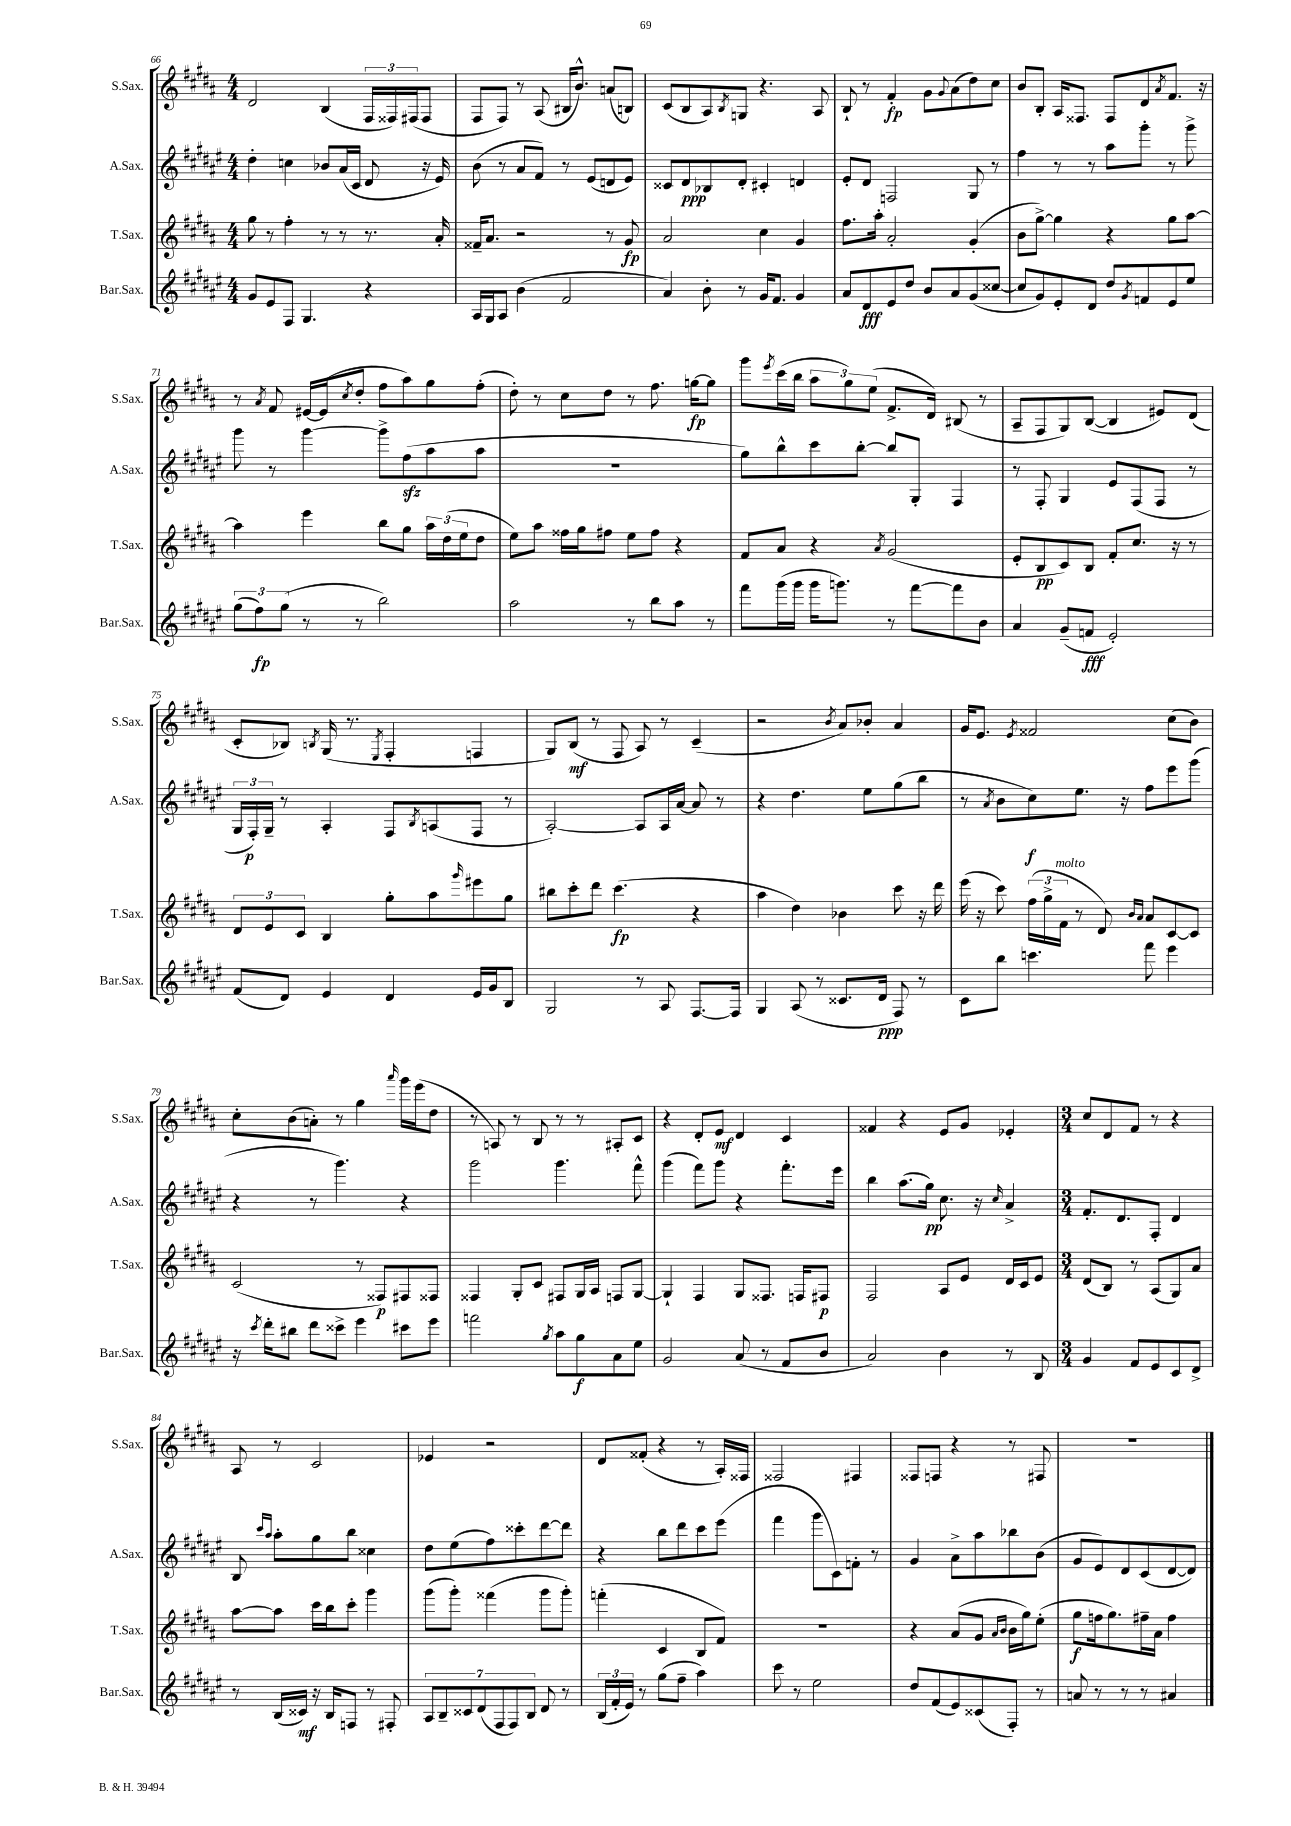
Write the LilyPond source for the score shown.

<<
\new StaffGroup <<
\new Staff = "s0" \with { instrumentName = "S.Sax." shortInstrumentName = "S.Sax." } {
    \clef treble \key b \major \numericTimeSignature \time 4/4
    dis'2 b4( \tuplet 3/2 { fis16 fisis16) fis16( } fis8 |
    fis8 fis8) r8 ais8( bis16 b'8.-^) a'8( b8) |
    cis'8( b8 ais8) \acciaccatura { b8 } g8 r4. ais8 |
    b8-! r8 fis'4-.\fp gis'8 \appoggiatura { gis'8 } ais'8( dis''8) cis''8 |
    b'8 b8-. ais16 fisis8. fisis8 dis'8 \acciaccatura { ais'8 } fis'8. r16 |
    r8 \acciaccatura { ais'8 } fis'8 eis'16~ eis'16( \acciaccatura { cis''8 } dis''8-. fis''8 ais''8) gis''8 fis''8-.( |
    dis''8-.) r8 cis''8 dis''8 r8 fis''8. g''16~\fp g''8 |
    gis'''8 \acciaccatura { e'''8 } cis'''16( b''16 \tuplet 3/2 { ais''8 gis''8) e''8( } fis'8.-> dis'16) bis8( r8 |
    ais8-- fis8 gis8) b8~( b4 eis'8) dis'8( |
    cis'8-. bes8) \acciaccatura { b8 } gis16( r8. \acciaccatura { e8 } fis4-. f4 |
    gis8) b8\mf( r8 fis8 ais8) r8 cis'4--( |
    r2 \acciaccatura { b'8 } ais'8) bes'8-. ais'4 |
    gis'16 e'8. \acciaccatura { e'8 } fisis'2 cis''8( b'8) |
    cis''8-. b'8( a'8-.) r8 gis''4 \grace { ais'''16 } gis'''16 e'''16( dis''8 |
    r8 a8) r8 b8 r8 r8 ais8-. cis'8 |
    r4 dis'8-. e'8\mf dis'4 cis'4 |
    fisis'4 r4 e'8 gis'8 ees'4-. |
    \numericTimeSignature \time 3/4 cis''8 dis'8 fis'8 r8 r4 |
    ais8 r8 cis'2 |
    ees'4 r2 |
    dis'8 fisis'8-.( r4 r8 ais16-.) fisis16 |
    fisis2 fis4 |
    fisis8 f8 r4 r8 fis8 |
    R2. \bar "|." |
}
\new Staff = "s1" \with { instrumentName = "A.Sax." shortInstrumentName = "A.Sax." } {
    \clef treble \key fis \major \numericTimeSignature \time 4/4
    dis''4-. c''4 bes'8 ais'16( cis'16 dis'8 r16 eis'16) |
    b'8( r8 ais'8 fis'8) r8 eis'8( d'8 eis'8) |
    cisis'8 dis'8\ppp bes8 dis'8-. cis'4-. d'4 |
    eis'8-. dis'8 f2 gis8 r8 |
    fis''4 r8 r8 ais''8 gis'''8-. r8 gis'''8-> |
    gis'''8 r8 gis'''4~ gis'''8-> fis''8\sfz( ais''8 ais''8 |
    R1 |
    gis''8) b''8-^ cis'''8 b''8~-. b''8 gis8-. fis4 |
    r8 fis8-. gis4 eis'8 fis8( fis8 r8 |
    \tuplet 3/2 { gis16 fis16-.\p) gis16-- } r8 ais4-. fis8 \acciaccatura { b8 } a8( fis8 r8 |
    ais2~-.) ais8 ais16 ais'16~ ais'8 r8 |
    r4 dis''4. eis''8 gis''8( b''8 |
    r8 \acciaccatura { ais'8 } b'8 cis''8\f) eis''8. r16 fis''8 eis'''8 gis'''8( |
    r4 r8 gis'''4.) r4 |
    gis'''2 gis'''4. fis'''8-^ |
    gis'''4( fis'''8) gis'''8 r4 fis'''8.-. eis'''16 |
    b''4 ais''8.( gis''16\pp) cis''8. r16 \grace { cis''16 } ais'4-> |
    \numericTimeSignature \time 3/4 fis'8.-. dis'8. fis8-. dis'4 |
    b8 \grace { cis'''16 ais''16 } ais''8-. gis''8 b''8 cisis''4 |
    dis''8 eis''8( fis''8) cisis'''8-. dis'''8~ dis'''8 |
    r4 b''8 dis'''8 cis'''8 eis'''8( |
    fis'''4 gis'''8 cis'8) f'8-. r8 |
    gis'4 ais'8-> ais''8 bes''8 b'8( |
    gis'8 eis'8) dis'8 cis'8( dis'8~ dis'8) \bar "|." |
}
\new Staff = "s2" \with { instrumentName = "T.Sax." shortInstrumentName = "T.Sax." } {
    \clef treble \key b \major \numericTimeSignature \time 4/4
    gis''8 r8 fis''4-. r8 r8 r8. ais'16-. |
    fisis'16-- ais'8. r2 r8 gis'8\fp |
    ais'2 cis''4 gis'4 |
    fis''8. ais''16-. ais'2-. gis'4-.( |
    b'8 gis''8~->) gis''4 r4 gis''8 ais''8~ |
    ais''4 e'''4 b''8 gis''8 \tuplet 3/2 { ais''16 dis''16( e''16 } dis''8 |
    e''8) ais''8 fisis''16 gis''16 fis''8 e''8 fis''8 r4 |
    fis'8 ais'8 r4 \acciaccatura { ais'8 } gis'2( |
    e'8-. b8\pp cis'8) b8 fis'8-. cis''8. r16 r8 |
    \tuplet 3/2 { dis'8 e'8 cis'8 } b4 gis''8-. ais''8 \grace { gis'''16 } eis'''8 gis''8 |
    bis''8 cis'''8-. dis'''8 cis'''4.\fp( r4 |
    ais''4 dis''4) bes'4 cis'''8 r16 dis'''16 |
    e'''16( r16 cis'''8) \tuplet 3/2 { fis''16( gis''16-> fis'16^\markup { \italic "molto" } } r8 dis'8) \grace { b'16 ais'16 } ais'8 cis'8~ cis'8 |
    cis'2( r8 fisis8\p) fis8 fisis8 |
    fisis4 gis8-. cis'8 fis8 gis16 ais16 f8 gis8~ |
    gis4-! fis4 gis8 fisis8. f16 fis8\p |
    fis2 ais8 e'8 dis'16 cis'16 e'8 |
    \numericTimeSignature \time 3/4 dis'8( b8) r8 ais8( gis8) ais'8 |
    ais''8~ ais''8 cis'''16 b''16 cis'''8-. gis'''4 |
    gis'''8( gis'''8-.) fisis'''4( gis'''8 gis'''8-.) |
    f'''4-.( cis'4 b8 fis'8) |
    R2. |
    r4 ais'8( gis'8 \grace { ais'16 b'16 } b'16 gis''16) e''8-.( |
    gis''8\f f''16 gis''8.) fis''16-- ais'16 fis''4 \bar "|." |
}
\new Staff = "s3" \with { instrumentName = "Bar.Sax." shortInstrumentName = "Bar.Sax." } {
    \clef treble \key fis \major \numericTimeSignature \time 4/4
    gis'8 eis'8 fis8 gis4. r4 |
    ais16 gis16 ais8 b'4( fis'2 |
    ais'4) b'8-. r8 gis'16 fis'8. gis'4 |
    ais'8 dis'8\fff eis'8 dis''8 b'8 ais'8 gis'8( cisis''8~ |
    cisis''8 gis'8) eis'8-. dis'8 dis''8 \acciaccatura { gis'8 } f'8 eis'8 eis''8 |
    \tuplet 3/2 { gis''8( fis''8\fp) gis''8( } r8 r8 b''2) |
    ais''2 r8 b''8 ais''8 r8 |
    fis'''8 gis'''16( gis'''16 gis'''16 g'''8.) r8 fis'''8~ fis'''8 b'8 |
    ais'4 gis'8--( f'8\fff eis'2-.) |
    fis'8( dis'8) eis'4 dis'4 eis'16 gis'16 b8 |
    gis2 r8 ais8 fis8.~ fis16 |
    gis4 ais8( r8 cisis'8. dis'16\ppp fis8) r8 |
    cis'8 b''8 c'''4. fis'''8 eis'''4 |
    r16 \acciaccatura { cis'''8 } dis'''16-. bis''8 dis'''8 cisis'''8-> eis'''4 cis'''8 eis'''8 |
    f'''2 \acciaccatura { gis''8 } ais''8 gis''8\f ais'8 eis''8 |
    gis'2 ais'8( r8 fis'8 b'8 |
    ais'2) b'4 r8 b8 |
    \numericTimeSignature \time 3/4 gis'4 fis'8 eis'8 cis'8 dis'8-> |
    r8 b16( cisis'16\mf) r16 b16 f8 r8 fis8-. |
    \tuplet 7/4 { ais8 b8-- cisis'8 dis'8( fis8 fis8) b8 } dis'8 r8 |
    \tuplet 3/2 { b16( fis'16-. eis'16) } r8 gis''8( fis''8-- ais''4) |
    cis'''8 r8 eis''2 |
    dis''8 fis'8( eis'8) cisis'8( fis8-.) r8 |
    a'8 r8 r8 r8 ais'4 \bar "|." |
}
>>
>>
\layout { \context { \Score currentBarNumber = #66 } }
